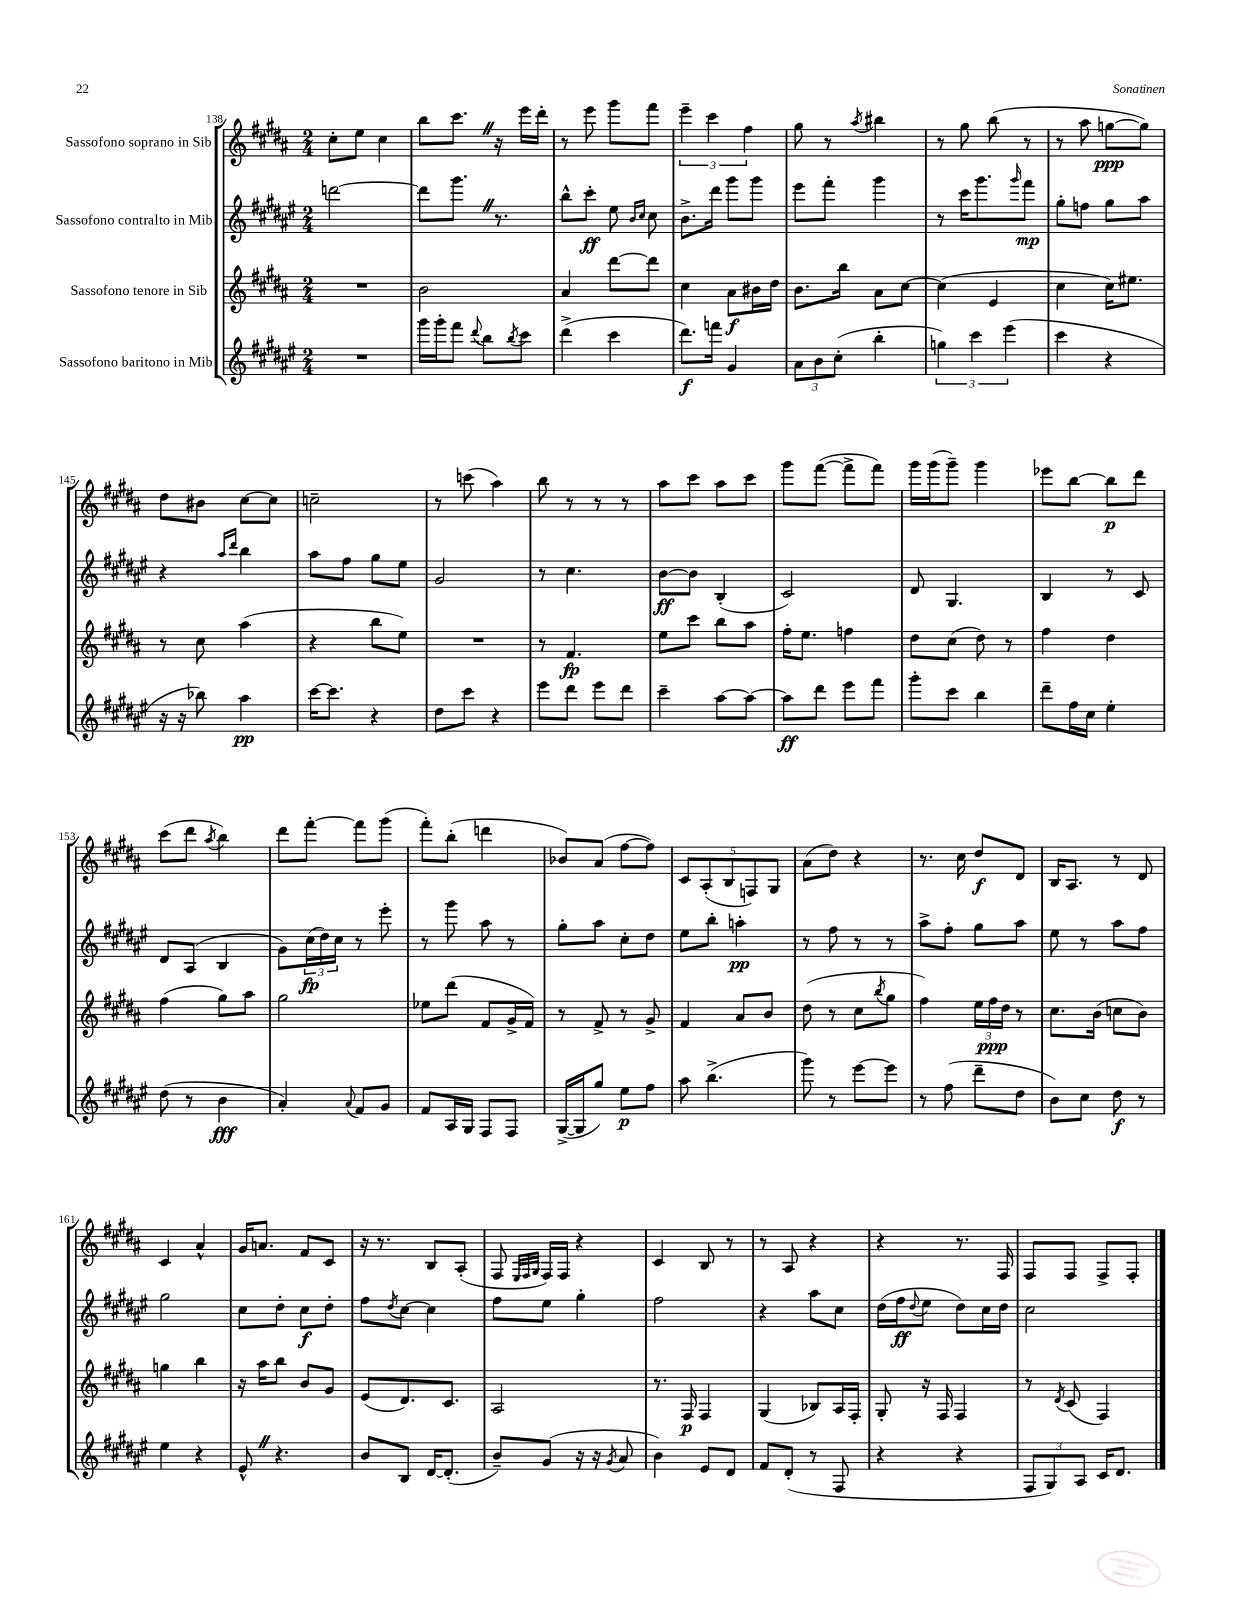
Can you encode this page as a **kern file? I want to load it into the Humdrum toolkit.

**kern	**kern	**kern	**kern
*staff4	*staff3	*staff2	*staff1
*clefG2	*clefG2	*clefG2	*clefG2
*k[f#c#g#d#a#e#]	*k[f#c#g#d#a#]	*k[f#c#g#d#a#e#]	*k[f#c#g#d#a#]
*M2/4	*M2/4	*M2/4	*M2/4
2r	2r	[2ddd	8cc#'
.	.	.	8ee
.	.	.	4cc#
=	=	=	=
16ggg#	2b	8ddd]	8bb
16ggg#'	.	.	.
8fff#	.	8.ggg#	8.ccc#
8qqddd#	.	.	.
8bb	.	.	.
.	.	8.r	16r
8qbb	.	.	.
8ccc#	.	.	16eee
.	.	.	16ddd#'
=	=	=	=
(4ddd#^	4a#	8bb^^	8r
.	.	8ccc#'	8eee
4ccc#	[8ddd#	8ee#	8ggg#
.	.	16qqb	.
.	.	16qqcc#	.
.	8ddd#]	8cc#	8fff#
=	=	=	=
8.ddd#)	4cc#	8.b^	6eee~
.	.	.	6ccc#
16fff	.	16ddd#	.
4g#	8a#	8ggg#	.
.	.	.	6ff#
.	16b#	8ggg#	.
.	16dd#	.	.
=	=	=	=
12a#	8.b	8eee#	8gg#
12b	.	.	.
.	.	8fff#'	8r
(12cc#'	.	.	.
.	16bb	.	.
.	.	.	8qaa#
4bb'	8a#	4ggg#	4bb#
.	[8cc#	.	.
=	=	=	=
6gg)	(4cc#]	8r	8r
.	.	16ccc#	8gg#
6ccc#	.	.	.
.	.	8.ggg#	.
.	4e	.	(8bb
(6eee#	.	.	.
.	.	16qqggg#	.
.	.	8fff#	8r
=	=	=	=
4ccc#	4cc#	8gg#'	8r
.	.	8ff	8aa#
4r	16cc#)	8gg#	[8gg
.	8.ee#	.	.
.	.	8aa#	8gg])
=	=	=	=
16r	8r	4r	8dd#
16r	.	.	.
8bb-)	8cc#	.	8b#
.	.	16qqaa#	.
.	.	16qqddd#	.
4aa#	(4aa#	4bb	[8cc#
.	.	.	8cc#]
=	=	=	=
[16ccc#	4r	8aa#	2cc~
8.ccc#]	.	.	.
.	.	8ff#	.
4r	8bb	8gg#	.
.	8ee)	8ee#	.
=	=	=	=
8dd#	2r	2g#	8r
8ccc#	.	.	(8ccc
4r	.	.	4aa#)
=	=	=	=
8eee#	8r	8r	8bb
8ddd#	4.f#	4.cc#	8r
8eee#	.	.	8r
8ddd#	.	.	8r
=	=	=	=
4ccc#~	8ee	[8b	8aa#
.	8ccc#	8b]	8ccc#
[8aa#	8bb	(4B'	8aa#
8aa#_	8aa#	.	8ccc#
=	=	=	=
8aa#]	16ff#'	2c#)	8ggg#
.	8.ee	.	.
8ddd#	.	.	([8fff#
8eee#	4ff	.	8fff#^]
8fff#	.	.	8fff#)
=	=	=	=
8ggg#'	8dd#	8d#	16ggg#
.	.	.	(16ggg#
8ccc#	(8cc#	4.G#	8ggg#~)
4bb	8dd#)	.	4ggg#
.	8r	.	.
=	=	=	=
8ddd#~	4ff#	4B	8eee-
16ff#	.	.	[8bb
16cc#	.	.	.
4ee#'	4dd#	8r	8bb]
.	.	8c#	8ddd#
=	=	=	=
(8dd#	(4ff#	8d#	(8ccc#
8r	.	(8A#	8ddd#
.	.	.	8qaa#
4b	8gg#)	4B	4bb)
.	8aa#	.	.
=	=	=	=
4a#')	2gg#	8g#)	8ddd#
.	.	(24cc#	[8fff#'
.	.	24dd#)	.
.	.	24cc#	.
8qqa#	.	.	.
8f#	.	8r	8fff#]
8g#	.	8eee#'	(8ggg#
=	=	=	=
8f#	8ee-	8r	8fff#')
16A#	(8ddd#	8ggg#	(8bb'
16G#	.	.	.
8F#	8f#	8aa#	4ddd
8F#	16g#^	8r	.
.	16f#)	.	.
=	=	=	=
([16G#^	8r	8gg#'	8b-)
16G#]	.	.	.
8gg#)	8f#^	8aa#	(8a#
8ee#	8r	8cc#'	[8ff#
8ff#	8g#^	8dd#	8ff#])
=	=	=	=
8aa#	4f#	8ee#	10c#
.	.	.	(10A#'
(4.bb^	.	8bb'	.
.	.	.	10B
.	8a#	4aa'	.
.	.	.	10F)
.	8b	.	.
.	.	.	10G#
=	=	=	=
8ggg#)	(8dd#	8r	(8a#
8r	8r	8ff#	8dd#)
[8eee#	8cc#	8r	4r
.	8qbb	.	.
8eee#]	8gg#	8r	.
=	=	=	=
8r	4ff#)	8aa#^	8.r
(8ff#	.	8ff#'	.
.	.	.	16cc#
8ddd#~	24ee	8gg#	8dd#
.	24ff#	.	.
.	24dd#	.	.
8dd#	8r	8aa#	8d#
=	=	=	=
8b)	8.cc#	8ee#	16B
.	.	.	8.A#
8cc#	.	8r	.
.	(16b	.	.
8dd#	8cc	8aa#	8r
8r	8b)	8ff#	8d#
=	=	=	=
4ee#	4gg	2gg#	4c#
4r	4bb	.	4a#^^
=	=	=	=
8e#^^	16r	8cc#	16g#
.	16aa#	.	8.a
4.r	8bb	8dd#'	.
.	8b	8cc#	8f#
.	8g#	8dd#'	8c#
=	=	=	=
8b	(8e	8ff#	16r
.	.	.	8.r
.	.	8qdd#	.
8B	8.d#)	[8cc#	.
[16d#	.	4cc#]	8B
(8.d#']	8.c#	.	.
.	.	.	(8A#'
=	=	=	=
8b~)	2A#	8ff#	8F#
.	.	.	32qqE
.	.	.	32qqF#
.	.	.	32qqG#
(8g#	.	8ee#	16F#)
.	.	.	16F#
16r	.	4gg#'	4r
16r	.	.	.
8qg#	.	.	.
8a#	.	.	.
=	=	=	=
4b)	8.r	2ff#	4c#
.	16F#	.	.
8e#	4F#	.	8B
8d#	.	.	8r
=	=	=	=
8f#	(4G#	4r	8r
(8d#'	.	.	8A#
8r	8B-)	8aa#	4r
8F#	16A#	8cc#	.
.	16F#'	.	.
=	=	=	=
4r	8G#'	(16dd#	4r
.	.	16ff#	.
.	.	8qqdd#	.
.	16r	8ee#	.
.	16F#	.	.
4r	4F#	8dd#)	8.r
.	.	16cc#	.
.	.	16dd#	16F#
=	=	=	=
12F#	8r	2cc#	8F#
12G#)	.	.	.
.	8qd#	.	.
.	(8c#	.	8F#
12A#	.	.	.
16c#	4F#)	.	8F#^
8.d#	.	.	.
.	.	.	8F#'
==	==	==	==
*-	*-	*-	*-
